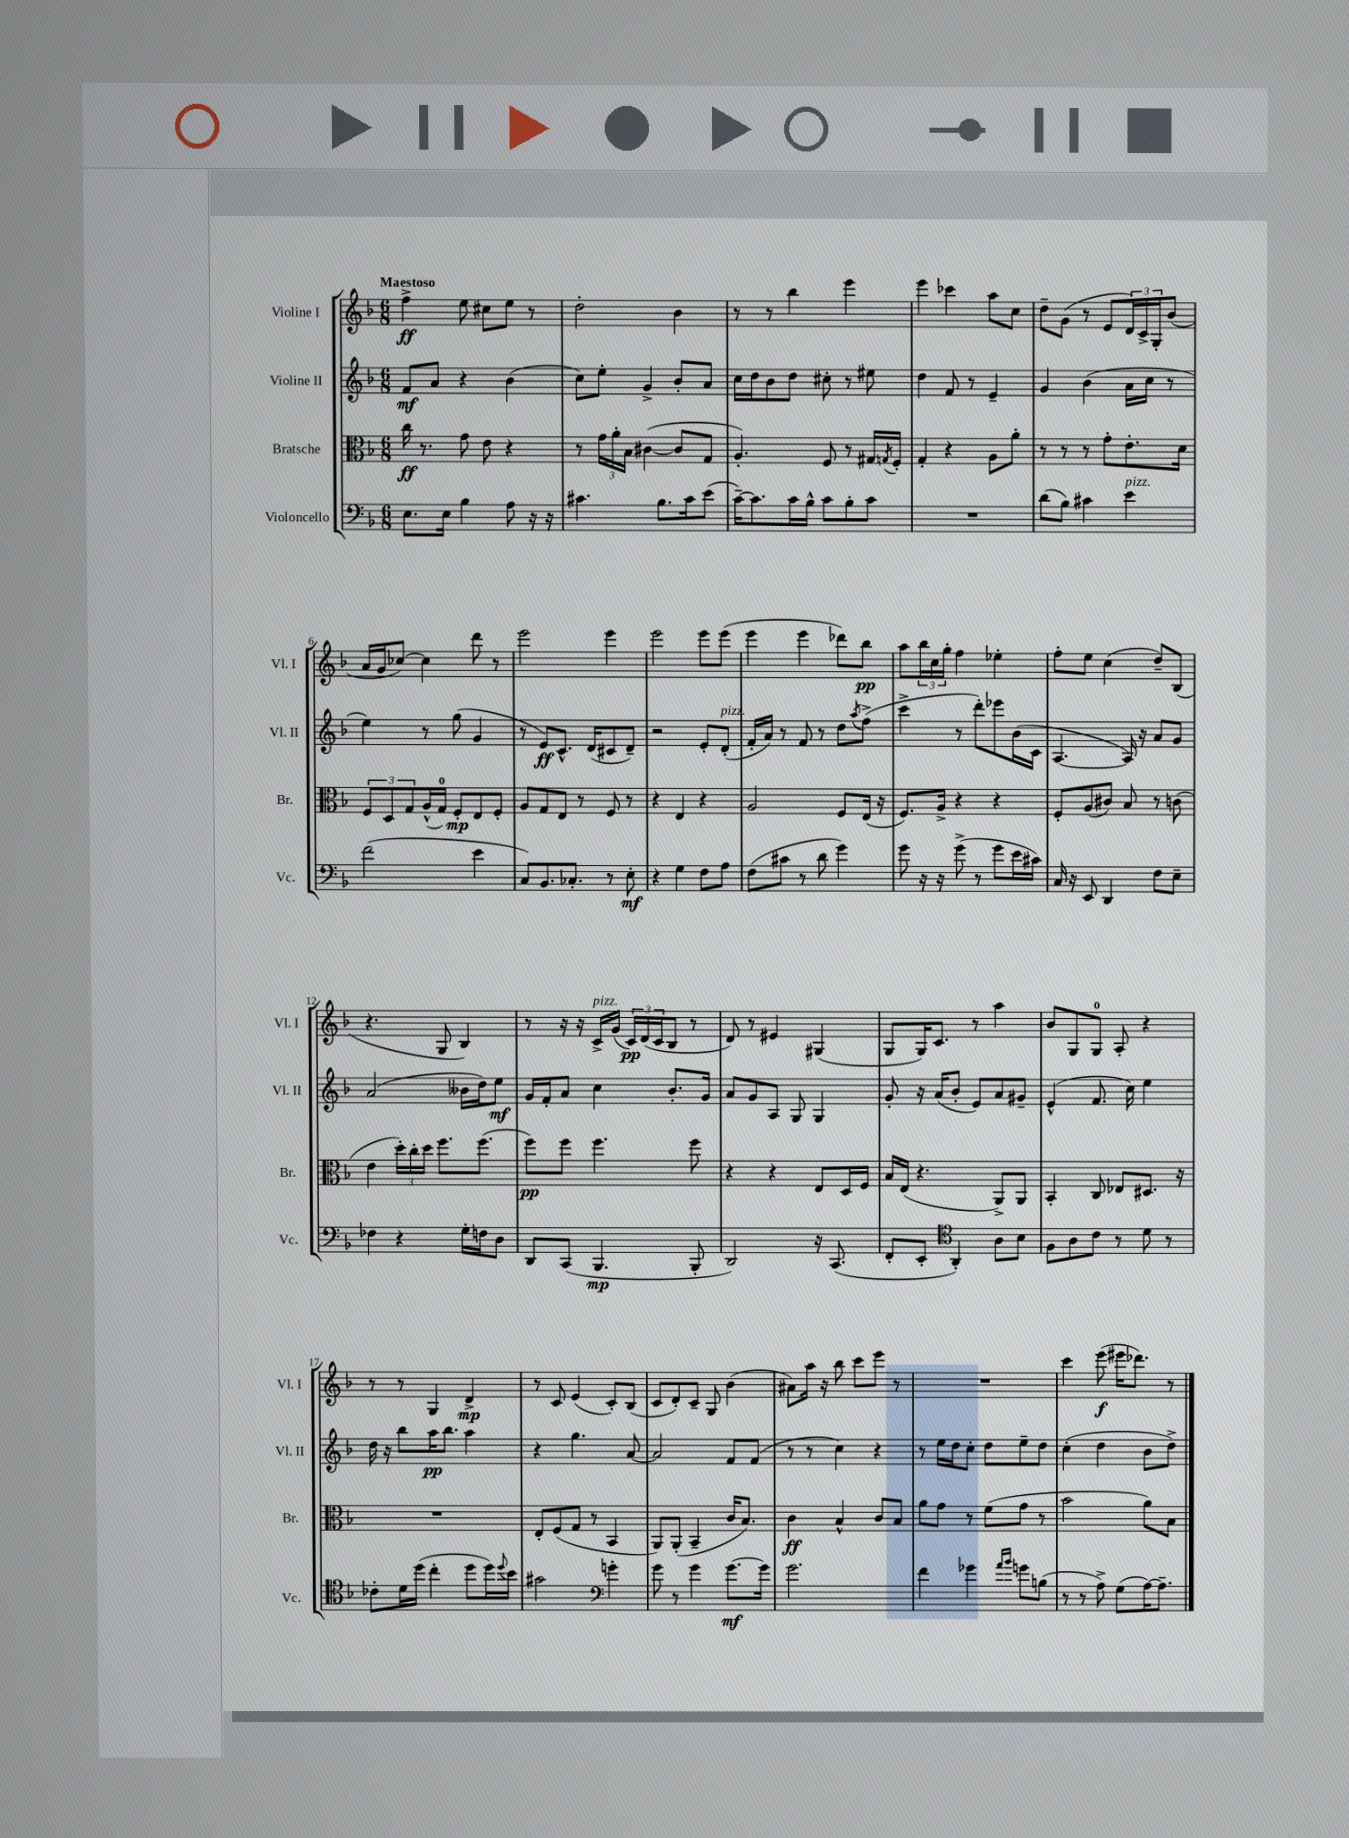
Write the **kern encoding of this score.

**kern	**dynam	**kern	**dynam	**kern	**dynam	**kern	**dynam
*part4	*part4	*part3	*part3	*part2	*part2	*part1	*part1
*staff4	*staff4	*staff3	*staff3	*staff2	*staff2	*staff1	*staff1
*I"Violoncello	*	*I"Bratsche	*	*I"Violine II	*	*I"Violine I	*
*I'Vc.	*	*I'Br.	*	*I'Vl. II	*	*I'Vl. I	*
*clefF4	*	*clefC3	*	*clefG2	*	*clefG2	*
*k[b-]	*	*k[b-]	*	*k[b-]	*	*k[b-]	*
*M6/8	*	*M6/8	*	*M6/8	*	*M6/8	*
=1	=1	=1	=1	=1	=1	=1	=1
!	!	!	!	!	!	!LO:TX:a:B:t=Maestoso	!
8.E\L	.	16cc\	ff	8f/L	mf	4ff^\	ff
.	.	8.r	.	.	.	.	.
.	.	.	.	8a/J	.	.	.
16E\Jk	.	.	.	.	.	.	.
4B-\	.	8g\	.	4r	.	8ee\	.
.	.	8e\	.	.	.	8cc#X\L	.
8A\	.	4r	.	(4b-\	.	8ee\J	.
16r	.	.	.	.	.	8r	.
16r	.	.	.	.	.	.	.
=2	=2	=2	=2	=2	=2	=2	=2
4.c#X\	.	8r	.	8cc\L)	.	2dd'\	.
.	.	24g\LL	.	8ee'\J	.	.	.
.	.	24a'\	.	.	.	.	.
.	.	24B-\JJ	.	.	.	.	.
.	.	([4c#X\	.	4g^/	.	.	.
8.B-\L	.	.	.	.	.	.	.
.	.	8c#/L]	.	8b-'/L	.	4b-\	.
16c#\k	.	.	.	.	.	.	.
(8e\J	.	8G/J	.	8a/J	.	.	.
=3	=3	=3	=3	=3	=3	=3	=3
[16c~\KL)	.	4.A'/)	.	16cc\LL	.	8r	.
8.c\]	.	.	.	16dd\J	.	.	.
.	.	.	.	8b-\	.	8r	.
16c\L	.	.	.	8dd\J	.	4bb-\	.
16B-^^\JJ	.	.	.	.	.	.	.
8c\L	.	8F/	.	8cc#X'\	.	.	.
8B-'\	.	8r	.	8r	.	4eee\	.
8c\J	.	16G#X/LL	.	8ee#X\	.	.	.
.	.	8qGn/	.	.	.	.	.
.	.	16F'/JJ	.	.	.	.	.
=4	=4	=4	=4	=4	=4	=4	=4
2.r	.	4G'/	.	4dd\	.	4eee\	.
.	.	4r	.	8f/	.	4ccc-X\	.
.	.	.	.	8r	.	.	.
.	.	8A\L	.	4e~/	.	8aa\L	.
.	.	8a'\J	.	.	.	8cc\J	.
=5	=5	=5	=5	=5	=5	=5	=5
(8d\L	.	8r	.	4g/	.	8dd~\L	.
8B-\J)	.	8r	.	.	.	(8g\J	.
4c#X\	.	8r	.	(4b-\	.	8r	.
.	.	8g'\L	.	.	.	8e/L	.
!LO:TX:a:i:t=pizz.	!	!	!	!	!	!	!
4e\	.	8.e'\	.	16a\LL	.	24d/L)	.
.	.	.	.	.	.	24c^/	.
.	.	.	.	16cc\JJ	.	.	.
.	.	.	.	.	.	24G'/J	.
.	.	.	.	8r	.	(8b-/J	.
.	.	16d\Jk	.	.	.	.	.
!!LO:LB:g=z
=6	=6	=6	=6	=6	=6	=6	=6
(2f\	.	12F/L	.	4ee\)	.	16a/LL	.
.	.	.	.	.	.	16g/J	.
.	.	12D/	.	.	.	.	.
.	.	.	.	.	.	[8cc-X/J)	.
.	.	12G/	.	.	.	.	.
.	.	(16A^^/L	.	8r	.	4cc-\]	.
.	.	16G/JJ)	.	.	.	.	.
.	.	8F'/L	mp	(8gg\	.	.	.
4e\	.	8E/	.	4g/	.	8ddd\	.
.	.	8F'/J	.	.	.	8r	.
=7	=7	=7	=7	=7	=7	=7	=7
8C/L)	.	8A/L	.	8r	.	2eee\	.
8.BB-/	.	8G/	.	8e/L)	ff	.	.
.	.	8E/J	.	8.c^^/J	.	.	.
8.C-X'/J	.	.	.	.	.	.	.
.	.	8r	.	.	.	.	.
.	.	.	.	(16d/KL	.	.	.
8r	.	8F/	.	8c#X/	.	4eee\	.
8E'\	mf	8r	.	8d~/J)	.	.	.
=8	=8	=8	=8	=8	=8	=8	=8
4r	.	4r	.	2r	.	2eee\	.
4G\	.	4E/	.	.	.	.	.
8F\L	.	4r	.	8e'/L	.	8eee\L	.
!	!	!	!	!LO:TX:a:i:t=pizz.	!	!	!
8A\J	.	.	.	(8d'/J	.	(8eee\J	.
=9	=9	=9	=9	=9	=9	=9	=9
(8F\L	.	2A/	.	16f'/LL	.	4eee\	.
.	.	.	.	16a/JJ)	.	.	.
8c#X\J	.	.	.	8r	.	.	.
8r	.	.	.	8f/	.	4eee\	.
8d\	.	.	.	8r	.	.	.
4g\)	.	8F/L	.	8dd\L	.	8ddd-X\L)	.
.	.	.	.	8qaa/	.	.	.
.	.	(16E/Jk	.	(8ff^\J	.	8bb-\J	pp
.	.	16r	.	.	.	.	.
=10	=10	=10	=10	=10	=10	=10	=10
8g\	.	8.F/L)	.	4ccc^\	.	8aa\L	.
16r	.	.	.	.	.	24bb-\L	.
.	.	.	.	.	.	24cc\	.
16r	.	16A^/Jk	.	.	.	.	.
.	.	.	.	.	.	24gg'\JJ	.
(8g^\	.	4r	.	8r	.	4ff\	.
8r	.	.	.	8ddd'\L)	.	.	.
8g\L	.	4r	.	8eee-X\	.	4ee-X'\	.
16e\L	.	.	.	(16b-\L	.	.	.
16c#X\JJ)	.	.	.	16c\JJ	.	.	.
=11	=11	=11	=11	=11	=11	=11	=11
16C/	.	8F'/L	.	[4.A/	.	8ff'\L	.
16r	.	.	.	.	.	.	.
8EE/	.	(8A/	.	.	.	8ee\J	.
4DD/	.	8c#X/J)	.	.	.	(4cc\	.
.	.	8B-/	.	16A/])	.	.	.
.	.	.	.	16r	.	.	.
8F\L	.	8r	.	8a/L	.	8dd~/L)	.
8E~\J	.	(8cn\	.	8g/J	.	(8B-/J	.
!!LO:LB:g=z
=12	=12	=12	=12	=12	=12	=12	=12
4F-X\	.	4e\	.	(2a/	.	4.r	.
4r	.	24dd'\LL)	.	.	.	.	.
.	.	24cc'\	.	.	.	.	.
.	.	24dd\JJ	.	.	.	.	.
.	.	8.ff\L	.	.	.	8G/	.
16G'\LL	.	.	.	16b--X\LL	.	4B-/)	.
16Fn\J	.	(8.ff\J	.	16dd\J)	.	.	.
8D\J	.	.	.	8ee\J	mf	.	.
=13	=13	=13	=13	=13	=13	=13	=13
8DD/L	.	8ff\L)	pp	16g/LL	.	8r	.
.	.	.	.	16f'/J	.	.	.
(8CC/J	.	8ff\J	.	8a/J	.	16r	.
.	.	.	.	.	.	16r	.
!	!	!	!	!	!	!LO:TX:a:i:t=pizz.	!
4.BBB-/	mp	4.ff\	.	4cc\	.	16c^/LL	.
.	.	.	.	.	.	(16g/JJ	.
.	.	.	.	.	.	24c/LL)	pp
.	.	.	.	.	.	(24d/	.
.	.	.	.	.	.	24c/J	.
.	.	.	.	8.b-'/L	.	8B-/J	.
8BBB-'/	.	8ff\	.	.	.	8r	.
.	.	.	.	16g/Jk	.	.	.
=14	=14	=14	=14	=14	=14	=14	=14
2DD/)	.	4r	.	8a/L	.	8d/)	.
.	.	.	.	8g/	.	8r	.
.	.	4r	.	8A/J	.	4e#X/	.
.	.	.	.	8G/	.	.	.
16r	.	8E/L	.	4G/	.	(4G#X/	.
(8.CC/	.	.	.	.	.	.	.
.	.	16D/L	.	.	.	.	.
.	.	16F/JJ	.	.	.	.	.
=15	=15	=15	=15	=15	=15	=15	=15
8FF'/L	.	16B-/LL	.	8g'/	.	8G/L	.
.	.	(16E/JJ	.	.	.	.	.
8EE'/J	.	4.r	.	16r	.	16G/K)	.
.	.	.	.	(16a/KL	.	8.c/J	.
*clefC4	*	*	*	*	*	*	*
4AA'/)	.	.	.	8b-'/J	.	.	.
.	.	.	.	8e/L)	.	8r	.
8A\L	.	8AA^/L)	.	8a/	.	4aa\	.
8B-\J	.	8AA/J	.	8g#X~/J	.	.	.
=16	=16	=16	=16	=16	=16	=16	=16
8F\L	.	4BB-'/	.	(4e^^/	.	8b-/L	.
8A\	.	.	.	.	.	8G/	.
8c\J	.	8C/	.	8.f/	.	8G/J	.
8r	.	8E-X/L	.	.	.	8A'/	.
.	.	.	.	16cc\)	.	.	.
8d\	.	8.D#X/J	.	4ee\	.	4r	.
8r	.	.	.	.	.	.	.
.	.	16r	.	.	.	.	.
!!LO:LB:g=z
=17	=17	=17	=17	=17	=17	=17	=17
8c-X'\L	.	2.r	.	16dd\	.	8r	.
.	.	.	.	16r	.	.	.
16d\L	.	.	.	8bb-\L	.	8r	.
(16dd\JJ	.	.	.	.	.	.	.
4cc'\	.	.	.	16aa\K	pp	4G/	.
.	.	.	.	8.bb-\J	.	.	.
8dd\L	.	.	.	4aa\	.	4d^/	mp
16dd\L)	.	.	.	.	.	.	.
8qqdd/	.	.	.	.	.	.	.
16b-\JJ	.	.	.	.	.	.	.
=18	=18	=18	=18	=18	=18	=18	=18
2g#X\	.	8E'/L	.	4r	.	8r	.
.	.	(8F/	.	.	.	8c/	.
.	.	8G/J	.	4.gg\	.	(4e/	.
.	.	8r	.	.	.	.	.
*clefF4	*	*	*	*	*	*	*
4gn'\	.	4BB-/	.	.	.	8c'/L)	.
.	.	.	.	[8a/	.	(8B-/J	.
=19	=19	=19	=19	=19	=19	=19	=19
8g\	.	8AA/L)	.	2a/]	.	8c/L	.
8r	.	(8AA'/J	.	.	.	8d'/)	.
4g\	.	4BB-~/	.	.	.	8c~/J	.
.	.	.	.	.	.	8G/	.
[8.g\L	mf	16c/KL	.	8f/L	.	(4b-\	.
.	.	8.B-/J)	.	.	.	.	.
.	.	.	.	(8f/J	.	.	.
16g\Jk]	.	.	.	.	.	.	.
=20	=20	=20	=20	=20	=20	=20	=20
2.g\	.	4c\	ff	8r	.	8a#X\L)	.
.	.	.	.	8r	.	16aa\Jk	.
.	.	.	.	.	.	16r	.
.	.	4B-^^/	.	4cc\)	.	8bb-\	.
.	.	.	.	.	.	8ccc\L	.
.	.	8c/L	.	4r	.	8eee\J	.
.	.	8B-/J	.	.	.	8r	.
=21	=21	=21	=21	=21	=21	=21	=21
4f\	.	8a\L	.	8r	.	2.r	.
.	.	8g\J	.	16ee\LL	.	.	.
.	.	.	.	16dd\J	.	.	.
4g-X\	.	8r	.	8cc'\J	.	.	.
.	.	(8f\L	.	8dd\L	.	.	.
16qqa/LL	.	.	.	.	.	.	.
16qqb-/JJ	.	.	.	.	.	.	.
8gn\L	.	8g\J	.	8ee~\	.	.	.
(8Bn\J	.	8r	.	8dd\J	.	.	.
=22	=22	=22	=22	=22	=22	=22	=22
8r	.	2b-\	.	(4cc'\	.	4ccc\	.
8r	.	.	.	.	.	.	.
8A^\)	.	.	.	4dd\	.	(8eee\	f
(8G\L	.	.	.	.	.	16eee#X\KL	.
.	.	.	.	.	.	8.ddd-X\J)	.
[16A\K)	.	8a\L)	.	8b-\L	.	.	.
8.A~\J]	.	.	.	.	.	.	.
.	.	8B-\J	.	8dd^\J)	.	8r	.
==	==	==	==	==	==	==	==
*-	*-	*-	*-	*-	*-	*-	*-
